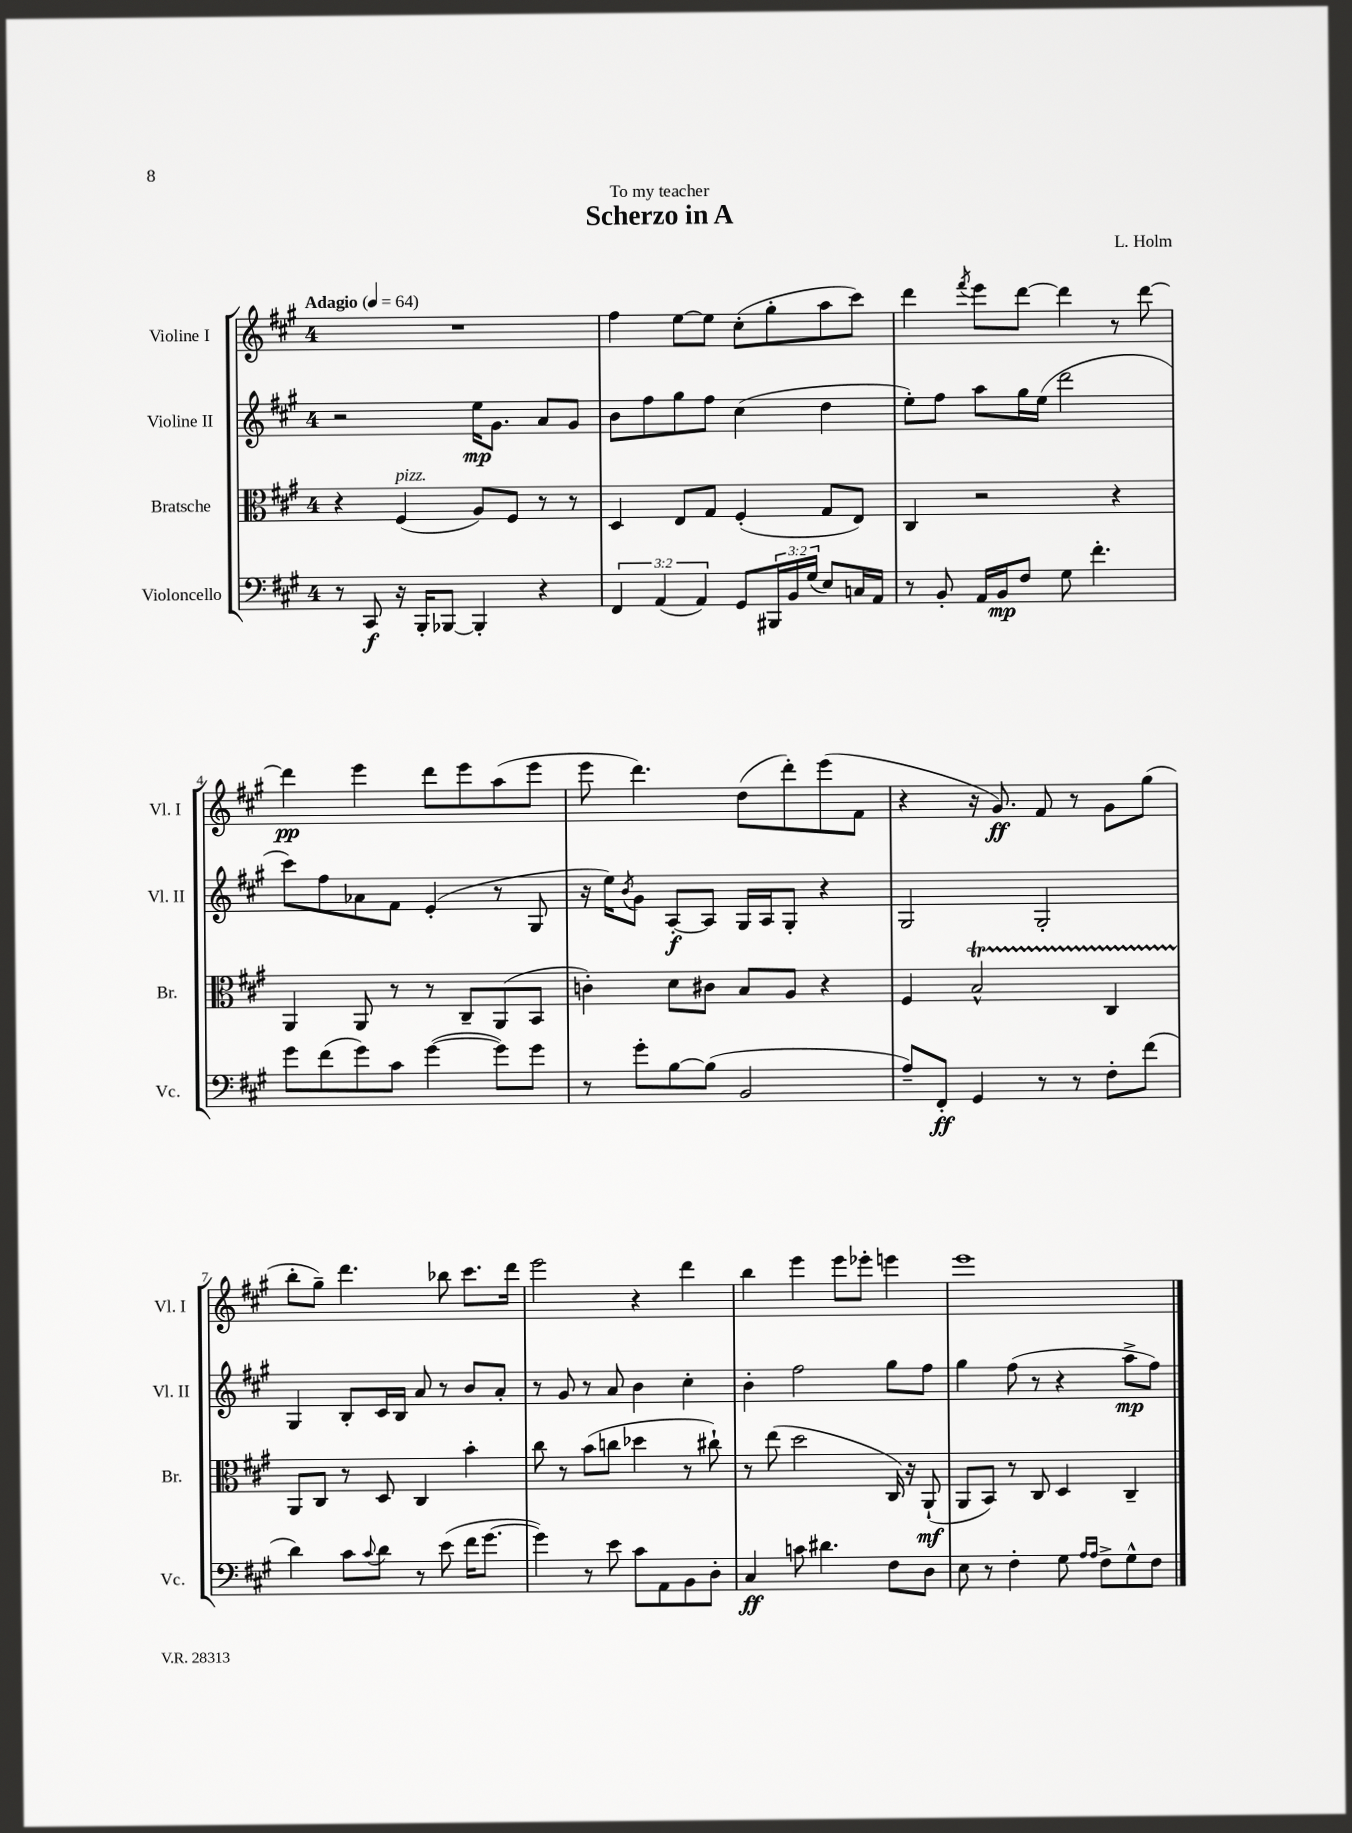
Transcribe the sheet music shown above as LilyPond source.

\header { title = "Scherzo in A" composer = "L. Holm" dedication = "To my teacher" }
<<
\new StaffGroup <<
\new Staff = "s0" \with { instrumentName = "Violine I" shortInstrumentName = "Vl. I" } {
    \clef treble \key a \major \once \override Staff.TimeSignature.style = #'single-digit \time 4/4 \tempo "Adagio" 4 = 64
    R1 |
    fis''4 e''8~ e''8 cis''8-.( gis''8-. a''8 cis'''8) |
    d'''4 \acciaccatura { fis'''8 } e'''8 d'''8~ d'''4 r8 d'''8~ |
    d'''4\pp e'''4 d'''8 e'''8 a''8( e'''8 |
    e'''8 d'''4.) d''8( d'''8-.) e'''8( fis'8 |
    r4 r16 gis'8.\ff) fis'8 r8 gis'8 gis''8( |
    b''8-. gis''8--) d'''4. bes''8 cis'''8. d'''16 |
    e'''2 r4 d'''4 |
    b''4 e'''4 e'''8 ees'''8-. e'''4 |
    e'''1 \bar "|." |
}
\new Staff = "s1" \with { instrumentName = "Violine II" shortInstrumentName = "Vl. II" } {
    \clef treble \key a \major \once \override Staff.TimeSignature.style = #'single-digit \time 4/4
    r2 e''16\mp gis'8. a'8 gis'8 |
    b'8 fis''8 gis''8 fis''8 cis''4( d''4 |
    e''8-.) fis''8 a''8 gis''16 e''16( d'''2 |
    cis'''8) fis''8 aes'8 fis'8 e'4-.( r8 gis8 |
    r16 e''16) \acciaccatura { b'8 } gis'8 a8~-.\f a8 gis16 a16 gis8-. r4 |
    gis2 gis2-. |
    gis4 b8-. cis'16 b16 a'8 r8 b'8 a'8-. |
    r8 gis'8 r8 a'8 b'4 cis''4-. |
    b'4-. fis''2 gis''8 fis''8 |
    gis''4 fis''8( r8 r4 a''8->\mp fis''8) \bar "|." |
}
\new Staff = "s2" \with { instrumentName = "Bratsche" shortInstrumentName = "Br." } {
    \clef alto \key a \major \once \override Staff.TimeSignature.style = #'single-digit \time 4/4
    r4 fis4^\markup { \italic "pizz." }( a8) fis8 r8 r8 |
    d4 e8 gis8 fis4-.( gis8 e8) |
    cis4 r2 r4 |
    a,4 a,8 r8 r8 cis8-- a,8( b,8 |
    c'4-.) d'8 cis'8 b8 a8 r4 |
    fis4 b2-^\startTrillSpan cis4 |
    a,8\stopTrillSpan cis8 r8 d8 cis4 b'4-. |
    cis''8 r8 b'8( c''8 des''4 r8 cis''8-!) |
    r8 e''8( d''2 cis16) r16 a,8-!\mf( |
    a,8 b,8) r8 cis8 d4 cis4-- \bar "|." |
}
\new Staff = "s3" \with { instrumentName = "Violoncello" shortInstrumentName = "Vc." } {
    \clef bass \key a \major \once \override Staff.TimeSignature.style = #'single-digit \time 4/4 \override Staff.TupletNumber.text = #tuplet-number::calc-fraction-text
    r8 cis,8\f r16 b,,16-. bes,,8~ bes,,4-. r4 |
    \tuplet 3/2 { fis,4 a,4( a,4) } gis,8 \tuplet 3/2 { bis,,16 b,16 gis16( } e8) c16 a,16 |
    r8 b,8-. a,16 b,16\mp fis8 gis8 fis'4.-. |
    gis'8 fis'8( gis'8) cis'8 gis'4~( gis'8) gis'8 |
    r8 gis'8-. b8~ b8( b,2 |
    a8--) fis,8-.\ff gis,4 r8 r8 fis8-. fis'8( |
    d'4) cis'8 \appoggiatura { cis'8 } d'8 r8 e'8( fis'16 gis'8.~ |
    gis'4) r8 e'8 cis'8 a,8 b,8 d8-. |
    cis4\ff c'8 dis'4. fis8 d8 |
    e8 r8 fis4-. gis8 \grace { a16 a16 } fis8-> gis8-^ fis8 \bar "|." |
}
>>
>>
